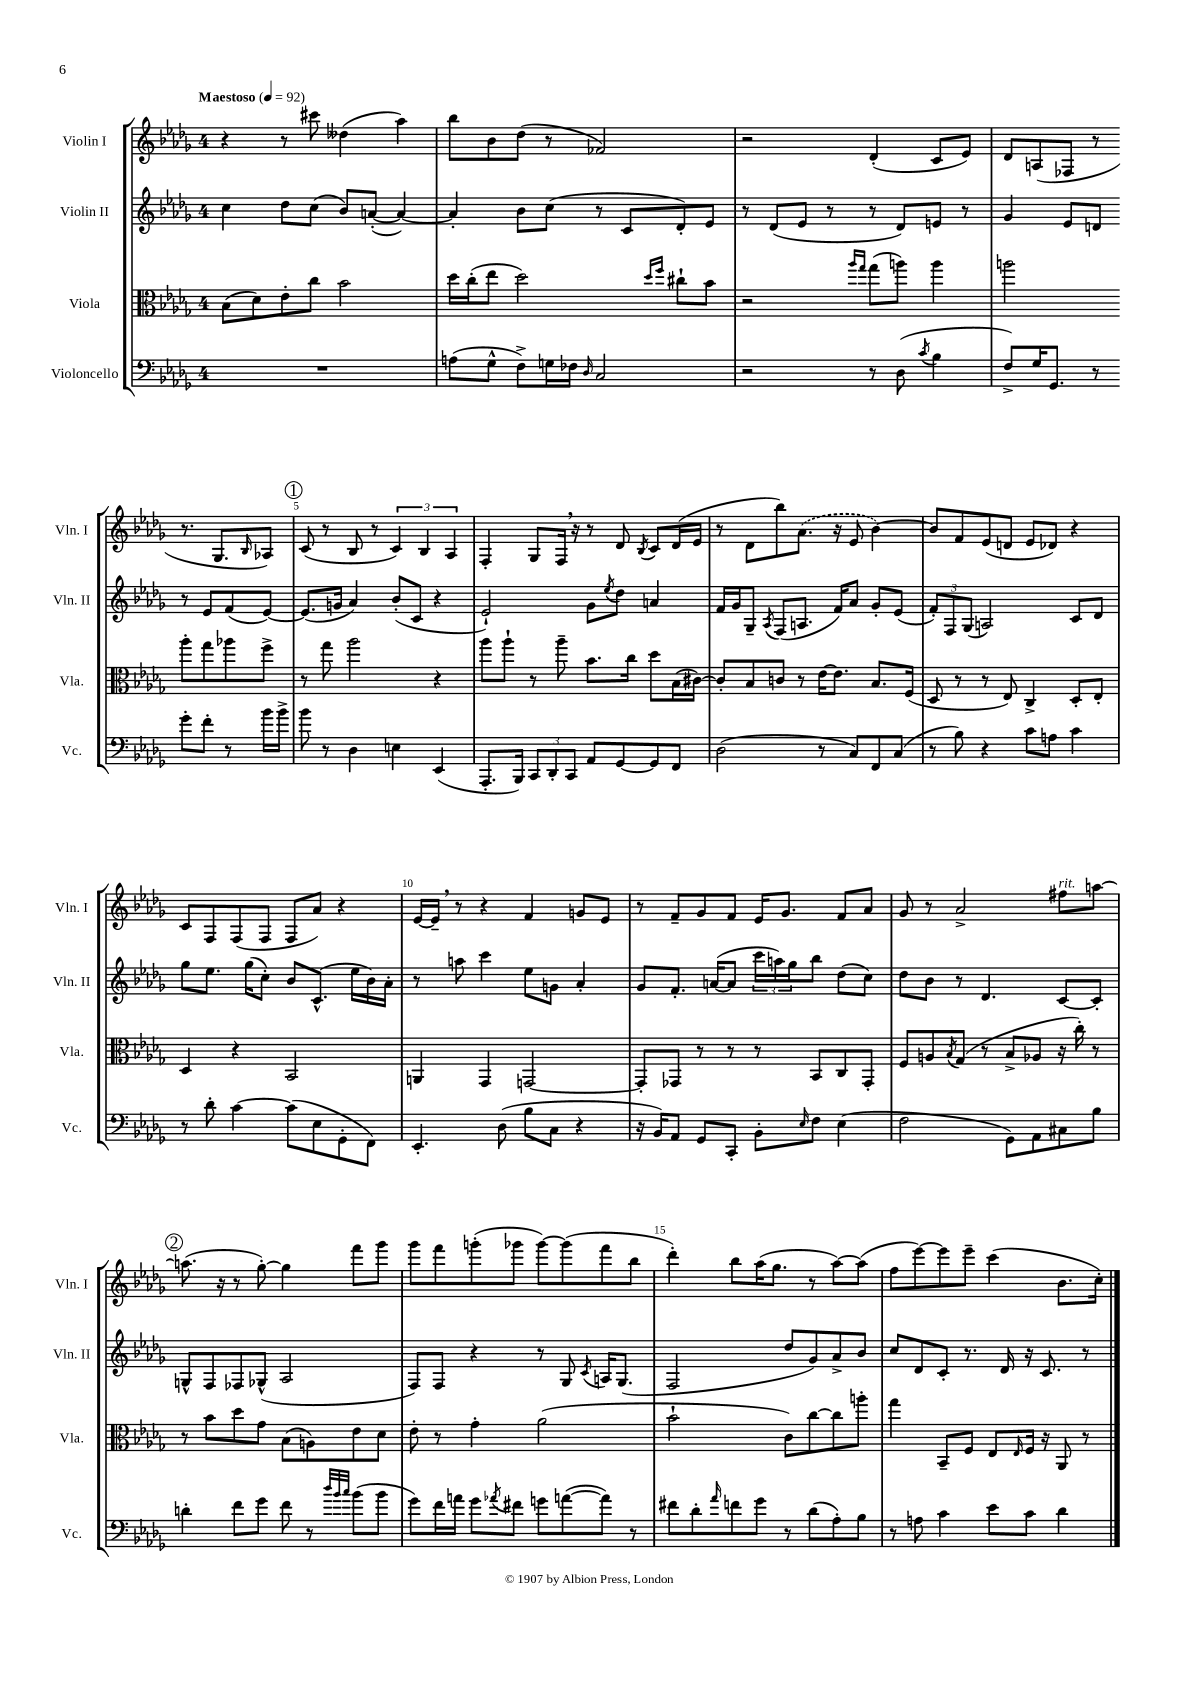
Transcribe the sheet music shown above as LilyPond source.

<<
\new StaffGroup <<
\new Staff = "s0" \with { instrumentName = "Violin I" shortInstrumentName = "Vln. I" } {
    \clef treble \key des \major \once \override Staff.TimeSignature.style = #'single-digit \time 4/4 \tempo "Maestoso" 4 = 92
    r4 r8 cis'''8 deses''4( aes''4) |
    bes''8 bes'8 des''8( r8 fes'2) |
    r2 des'4-.( c'8 ees'8) |
    des'8 a8( fes8 r8 r8. ges8. \grace { bes16 } aes8) |
    \mark \markup { \circle "1" } c'8( r8 bes8 r8 \tuplet 3/2 { c'4) bes4 aes4 } |
    f4-. ges8 f16 \breathe r16 r8 des'8 \acciaccatura { bes8 } c'8 des'16( ees'16 |
    r8 des'8 bes''8) \once \slurDashed aes'8.( r16 ees'8 bes'4~) |
    bes'8 f'8 ees'8( d'8 ees'8 des'8) r4 |
    c'8 f8 f8( f8 f8 aes'8) r4 |
    ees'16~ ees'16-- \breathe r8 r4 f'4 g'8 ees'8 |
    r8 f'8-- ges'8 f'8 ees'16 ges'8. f'8 aes'8 |
    ges'8 r8 aes'2-> fis''8^\markup { \italic "rit." } a''8~ |
    \mark \markup { \circle "2" } a''8.( r16 r8 ges''8~-.) ges''4 f'''8 ges'''8 |
    ges'''8 f'''8 g'''8-.( ges'''8 ges'''8~) ges'''8( f'''8 bes''8 |
    des'''4-.) bes''8 aes''16( ges''8. r8 aes''8~) aes''8( |
    f''8 ees'''8~) ees'''8 ees'''8-- c'''4( bes'8. c''16-.) \bar "|." |
}
\new Staff = "s1" \with { instrumentName = "Violin II" shortInstrumentName = "Vln. II" } {
    \clef treble \key des \major \once \override Staff.TimeSignature.style = #'single-digit \time 4/4
    c''4 des''8 c''8( bes'8) a'8~-.( a'4~) |
    a'4-. bes'8 c''8( r8 c'8 des'8-.) ees'8 |
    r8 des'8( ees'8 r8 r8 des'8) e'8 r8 |
    ges'4 ees'8 d'8 r8 ees'8 f'8( ees'8~) |
    \mark \markup { \circle "1" } ees'8.( g'16 aes'4) bes'8-.( c'8 r4 |
    ees'2-!) ges'8 \acciaccatura { ees''8 } des''8 a'4 |
    f'16 ges'16 ges8-- \acciaccatura { aes8 } f8( a8. f'16) aes'8 ges'8-. ees'8( |
    \tuplet 3/2 { f'8-.) f8 ges8( } a2) c'8 des'8 |
    ges''8 ees''8. ges''16( c''8-.) bes'8 c'8.-^( ees''16 bes'16) aes'16-. |
    r8 a''8 c'''4 ees''8 g'8 aes'4-. |
    ges'8 f'8.-. a'16~( a'8 \tuplet 3/2 { c'''16 a''16) ges''16 } bes''8 des''8( c''8) |
    des''8 bes'8 r8 des'4. c'8~ c'8-. |
    \mark \markup { \circle "2" } g8-^ f8 fes8 ges8-^( aes2 |
    f8) f8 r4 r8 ges8 \acciaccatura { c'8 } a16 ges8.( |
    f2 des''8 ges'8) aes'8-> bes'8 |
    c''8 des'8 c'8-. r8. des'16 r16 c'8. r8 \bar "|." |
}
\new Staff = "s2" \with { instrumentName = "Viola" shortInstrumentName = "Vla." } {
    \clef alto \key des \major \once \override Staff.TimeSignature.style = #'single-digit \time 4/4
    bes8( des'8) ees'8-. c''8 bes'2 |
    des''16 c''16-.( ees''8 des''2) \grace { des''16 f''16 } cis''8-! bes'8 |
    r2 \grace { aes''16 ges''16 } ges''8( a''8) a''4 |
    a''2 a''8-. ges''8 aes''8 f''8-> |
    \mark \markup { \circle "1" } r8 ges''8 aes''2 r4 |
    aes''8 aes''8-! r8 aes''8-- bes'8. c''16 des''8 bes16( cis'16~) |
    cis'8-. bes8 c'8 r8 ees'16~ ees'8. bes8. f16( |
    des8 r8 r8 ees8) c4-> des8-. ees8-. |
    des4 r4 bes,2 |
    a,4 ges,4 g,2~ |
    g,8-. ges,8 r8 r8 r8 bes,8 c8 ges,8-. |
    f8 a8 \acciaccatura { bes8 } ges8( r8 bes8-> aes8 r16 c''16-.) r8 |
    \mark \markup { \circle "2" } r8 bes'8 des''8 ges'8 bes8( a8) ees'8 des'8 |
    ees'8-. r8 ges'4-. aes'2( |
    bes'2-! c'8) c''8~ c''8 a''8-. |
    ges''4 bes,8-- f8 ees8 \grace { ees16 } f16 r16 aes,8 r8 \bar "|." |
}
\new Staff = "s3" \with { instrumentName = "Violoncello" shortInstrumentName = "Vc." } {
    \clef bass \key des \major \once \override Staff.TimeSignature.style = #'single-digit \time 4/4
    R1 |
    a8( ges8-^ f8->) g16 fes16 \grace { des16 } c2 |
    r2 r8 des8( \acciaccatura { c'8 } bes4 |
    f8->) ges16 ges,8. r8 ges'8-. f'8-. r8 bes'16 bes'16-> |
    \mark \markup { \circle "1" } bes'8 r8 des4 e4 ees,4( |
    aes,,8.-. bes,,16) \tuplet 3/2 { c,8 des,8-. c,8 } aes,8 ges,8~ ges,8 f,8 |
    des2( r8 c8) f,8 c8( |
    r8 bes8) r4 c'8 a8 c'4 |
    r8 des'8-. c'4~ c'8( ees8 ges,8-. f,8) |
    ees,4.-. des8( bes8 c8 r4 |
    r16 bes,16) aes,8 ges,8 c,8-. bes,8-. \grace { ees16 } f8 ees4( |
    f2 ges,8) aes,8 cis8 bes8 |
    \mark \markup { \circle "2" } d'4-. f'8 ges'8 f'8 r8 \grace { des''32 bes'32 c''32 } bes'8( bes'8 |
    ges'8) f'16 a'16 ges'8 \acciaccatura { aes'8 } fis'8 g'8 a'8~( a'8) r8 |
    fis'8 des'8-. \grace { aes'16 } f'8 ges'8 r8 des'8( aes8-.) bes8 |
    r8 a8 c'4 ees'8 c'8 des'4 \bar "|." |
}
>>
>>
\layout { \context { \Score \override BarNumber.break-visibility = ##(#f #t #t) barNumberVisibility = #(every-nth-bar-number-visible 5) } }
